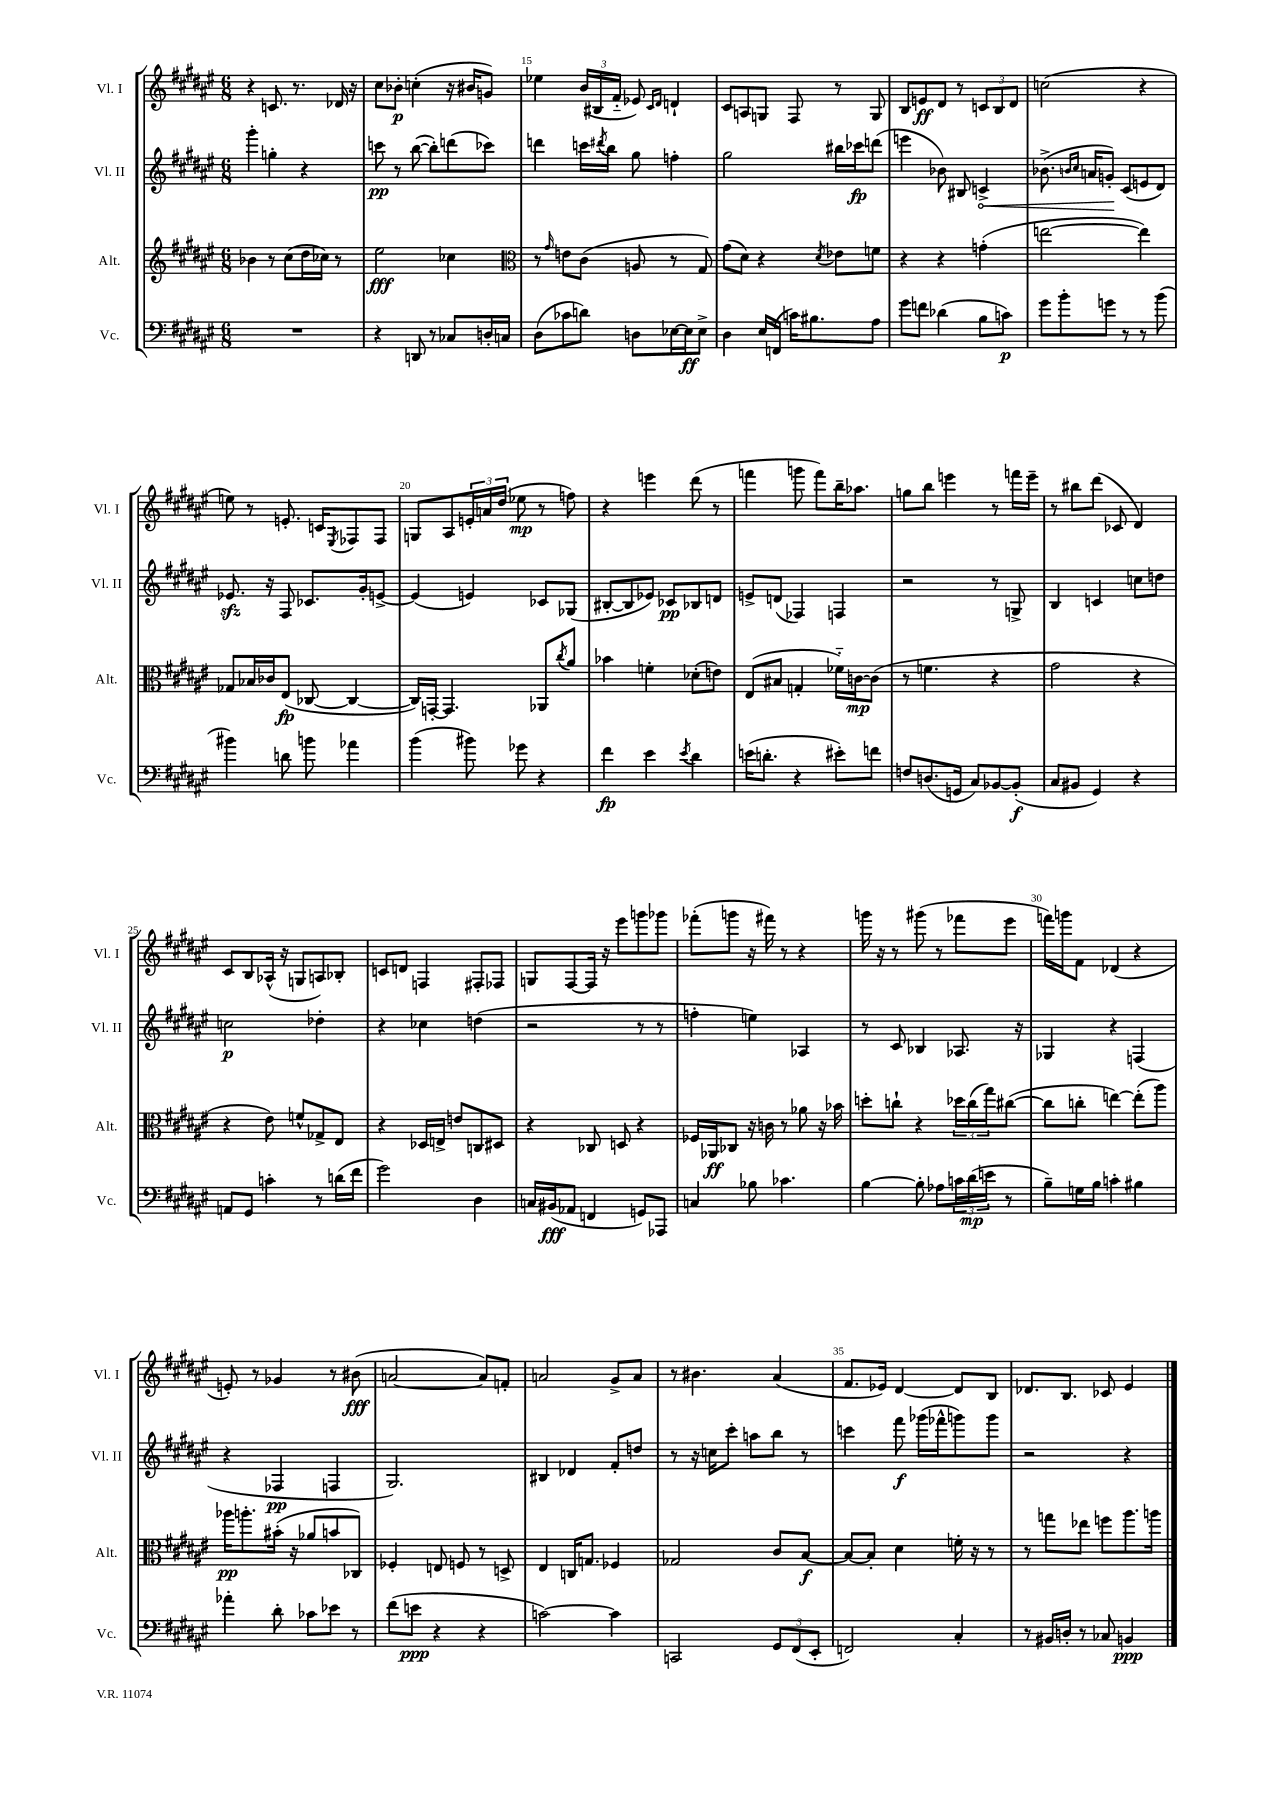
<<
\new StaffGroup <<
\new Staff = "s0" \with { instrumentName = "Vl. I" shortInstrumentName = "Vl. I" } {
    \clef treble \key fis \major \numericTimeSignature \time 6/8
    r4 c'8. r8. des'16 r16 |
    cis''8 bes'8-.\p c''4-.( r16 bis'16 g'8) |
    ees''4 \tuplet 3/2 { b'16( bis16 fis'16-_ } ees'8) \grace { cis'16 dis'16 } d'4-! |
    cis'8 a8 g8 fis8 r8 g8 |
    b8 e'8\ff dis'8 r8 \tuplet 3/2 { c'8 b8 dis'8 } |
    c''2( r4 |
    e''8) r8 e'8.-. c'16 \acciaccatura { eis8 } fes8 fes8 |
    g8 ais8 \tuplet 3/2 { e'16-. a'16 dis''16( } ees''8\mp r8 f''8) |
    r4 e'''4 dis'''8( r8 |
    f'''4 g'''8 f'''8) b''16-- aes''8. |
    g''8 b''8 e'''4 r8 f'''16 e'''16-- |
    r8 bis''8 dis'''8( ces'8 dis'4) |
    cis'8 b8 aes16-^( r16 g8 a8) bes8-. |
    c'8 d'8 f4 fis8-. fes8 |
    g8 fis8~ fis16 r16 eis'''8 g'''8 ges'''8 |
    fes'''8-.( g'''8 r16 fis'''16) r8 r4 |
    g'''16 r16 r8 gis'''8( r8 fes'''8 eis'''8 |
    f'''16) g'''16 fis'8 des'4( r4 |
    e'8-.) r8 ges'4 r8 bis'8\fff( |
    a'2~ a'8) f'8-. |
    a'2 gis'8-> a'8 |
    r8 bis'4. ais'4( |
    fis'8. ees'16) dis'4~ dis'8 b8 |
    des'8. b8. ces'8 eis'4 \bar "|." |
}
\new Staff = "s1" \with { instrumentName = "Vl. II" shortInstrumentName = "Vl. II" } {
    \clef treble \key fis \major \numericTimeSignature \time 6/8
    gis'''4-. g''4-. r4 |
    c'''8\pp r8 b''8~( b''8-.) d'''8( ces'''8) |
    d'''4 c'''16 \acciaccatura { dis'''8 } b''16 gis''8 f''4-. |
    gis''2 bis''16 ces'''16\fp d'''8( |
    e'''4 bes'8) bis8 \once \override Hairpin.circled-tip = ##t c'4->\< |
    bes'8.->( \grace { b'16 cis''16 } a'16 g'8-.\!) cis'8( e'8 dis'8) |
    ees'8.\sfz r16 fis8 ces'8. gis'16-. e'8~-> |
    e'4( e'4) ces'8 ges8( |
    bis8~-. bis8 ees'8) ces'8\pp bes8 d'8 |
    e'8-> d'8( fes4) f4 |
    r2 r8 g8-> |
    b4 c'4 c''8 d''8 |
    c''2\p des''4-. |
    r4 ces''4 d''4( |
    r2 r8 r8 |
    f''4-. e''4) aes4 |
    r8 cis'8 bes4 aes8. r16 |
    ges4 r4 f4( |
    r4 fes4\pp f4 |
    gis2.) |
    bis4 des'4 fis'8-. d''8 |
    r8 r16 c''16 cis'''8-. a''8 b''8 r8 |
    c'''4 fis'''8\f ges'''16( fes'''16-^ g'''8) g'''8 |
    r2 r4 \bar "|." |
}
\new Staff = "s2" \with { instrumentName = "Alt." shortInstrumentName = "Alt." } {
    \clef treble \key fis \major \numericTimeSignature \time 6/8
    bes'4 r8 cis''8( dis''16 ces''16) r8 |
    eis''2\fff ces''4 |
    \clef alto r8 \grace { gis'16 } e'8 cis'8( a8 r8 gis8) |
    gis'8( dis'8) r4 \acciaccatura { dis'8 } ees'8 f'8 |
    r4 r4 g'4-.( |
    e''2~ e''4) |
    ges8 bes16 ces'16 eis8\fp( ces8~ ces4~ |
    ces16) g,16~-. g,4. aes,8 \acciaccatura { cis''8 } ais'8 |
    bes'4 f'4-. des'8-.( e'8) |
    eis8( bis8 g4-. fes'16-_) c'16~\mp c'8( |
    r8 f'4. r4 |
    gis'2 r4 |
    r4 eis'8) f'8-^ ges8-> eis8 |
    r4 des16 e16-> e'8 c8 dis8 |
    r4 ces8 d8 r4 |
    fes16 aes,16\ff ces8 r16 c'16 r8 aes'8 r16 bes'16 |
    d''8-. c''8-! r4 \tuplet 3/2 { des''16 c''16( gis''16) } cis''8~( |
    cis''8 c''8-. e''4~) e''8-.( ais''8) |
    aes''16\pp a''8.-. bis'16-.( r16 aes'8 b'8 ces8) |
    fes4-. e8 f8 r8 d8-> |
    eis4 c16 g8. fes4 |
    ges2 cis'8 b8~\f |
    b8~ b8-. dis'4 f'16-. r16 r8 |
    r8 g''8 ees''8 f''8 ais''8. a''16 \bar "|." |
}
\new Staff = "s3" \with { instrumentName = "Vc." shortInstrumentName = "Vc." } {
    \clef bass \key fis \major \numericTimeSignature \time 6/8
    R2. |
    r4 d,8 r8 ces8 d16-. c16 |
    dis8( ces'8 d'8) d8 ees16~ ees16\ff ees8-> |
    dis4 eis16 f,16( c'16) bis8. ais8 |
    gis'8 f'8 des'4( b8 c'8\p) |
    gis'8 b'8-. g'8 r8 r8 b'8( |
    bis'4) d'8 b'8 aes'4 |
    b'4( bis'8) ges'8 r4 |
    fis'4\fp eis'4 \acciaccatura { eis'8 } dis'4 |
    e'16( d'8.-. r4 eis'8-.) f'8 |
    f8 d8.( g,16 cis8) bes,8~ bes,8-.\f( |
    cis8 bis,8 gis,4) r4 |
    a,8 gis,8 c'4-. r8 d'16( fis'16 |
    gis'2) dis4 |
    c16 bis,16\fff( aes,8 f,4 g,8) aes,,8 |
    c4 bes8 ces'4. |
    b4~ b8-. aes8 \tuplet 3/2 { c'16 dis'16\mp( e'16 } r8 |
    b8--) g16 b16 c'4-. bis4 |
    aes'4-. dis'8-. ces'8 ees'8 r8 |
    fis'8( e'8\ppp r4 r4 |
    c'2~) c'4 |
    c,2 \tuplet 3/2 { gis,8 fis,8( eis,8-. } |
    f,2) cis4-. |
    r8 bis,16 d16-. r8 ces8 b,4\ppp \bar "|." |
}
>>
>>
\layout { \context { \Score currentBarNumber = #13 \override BarNumber.break-visibility = ##(#f #t #t) barNumberVisibility = #(every-nth-bar-number-visible 5) } }
